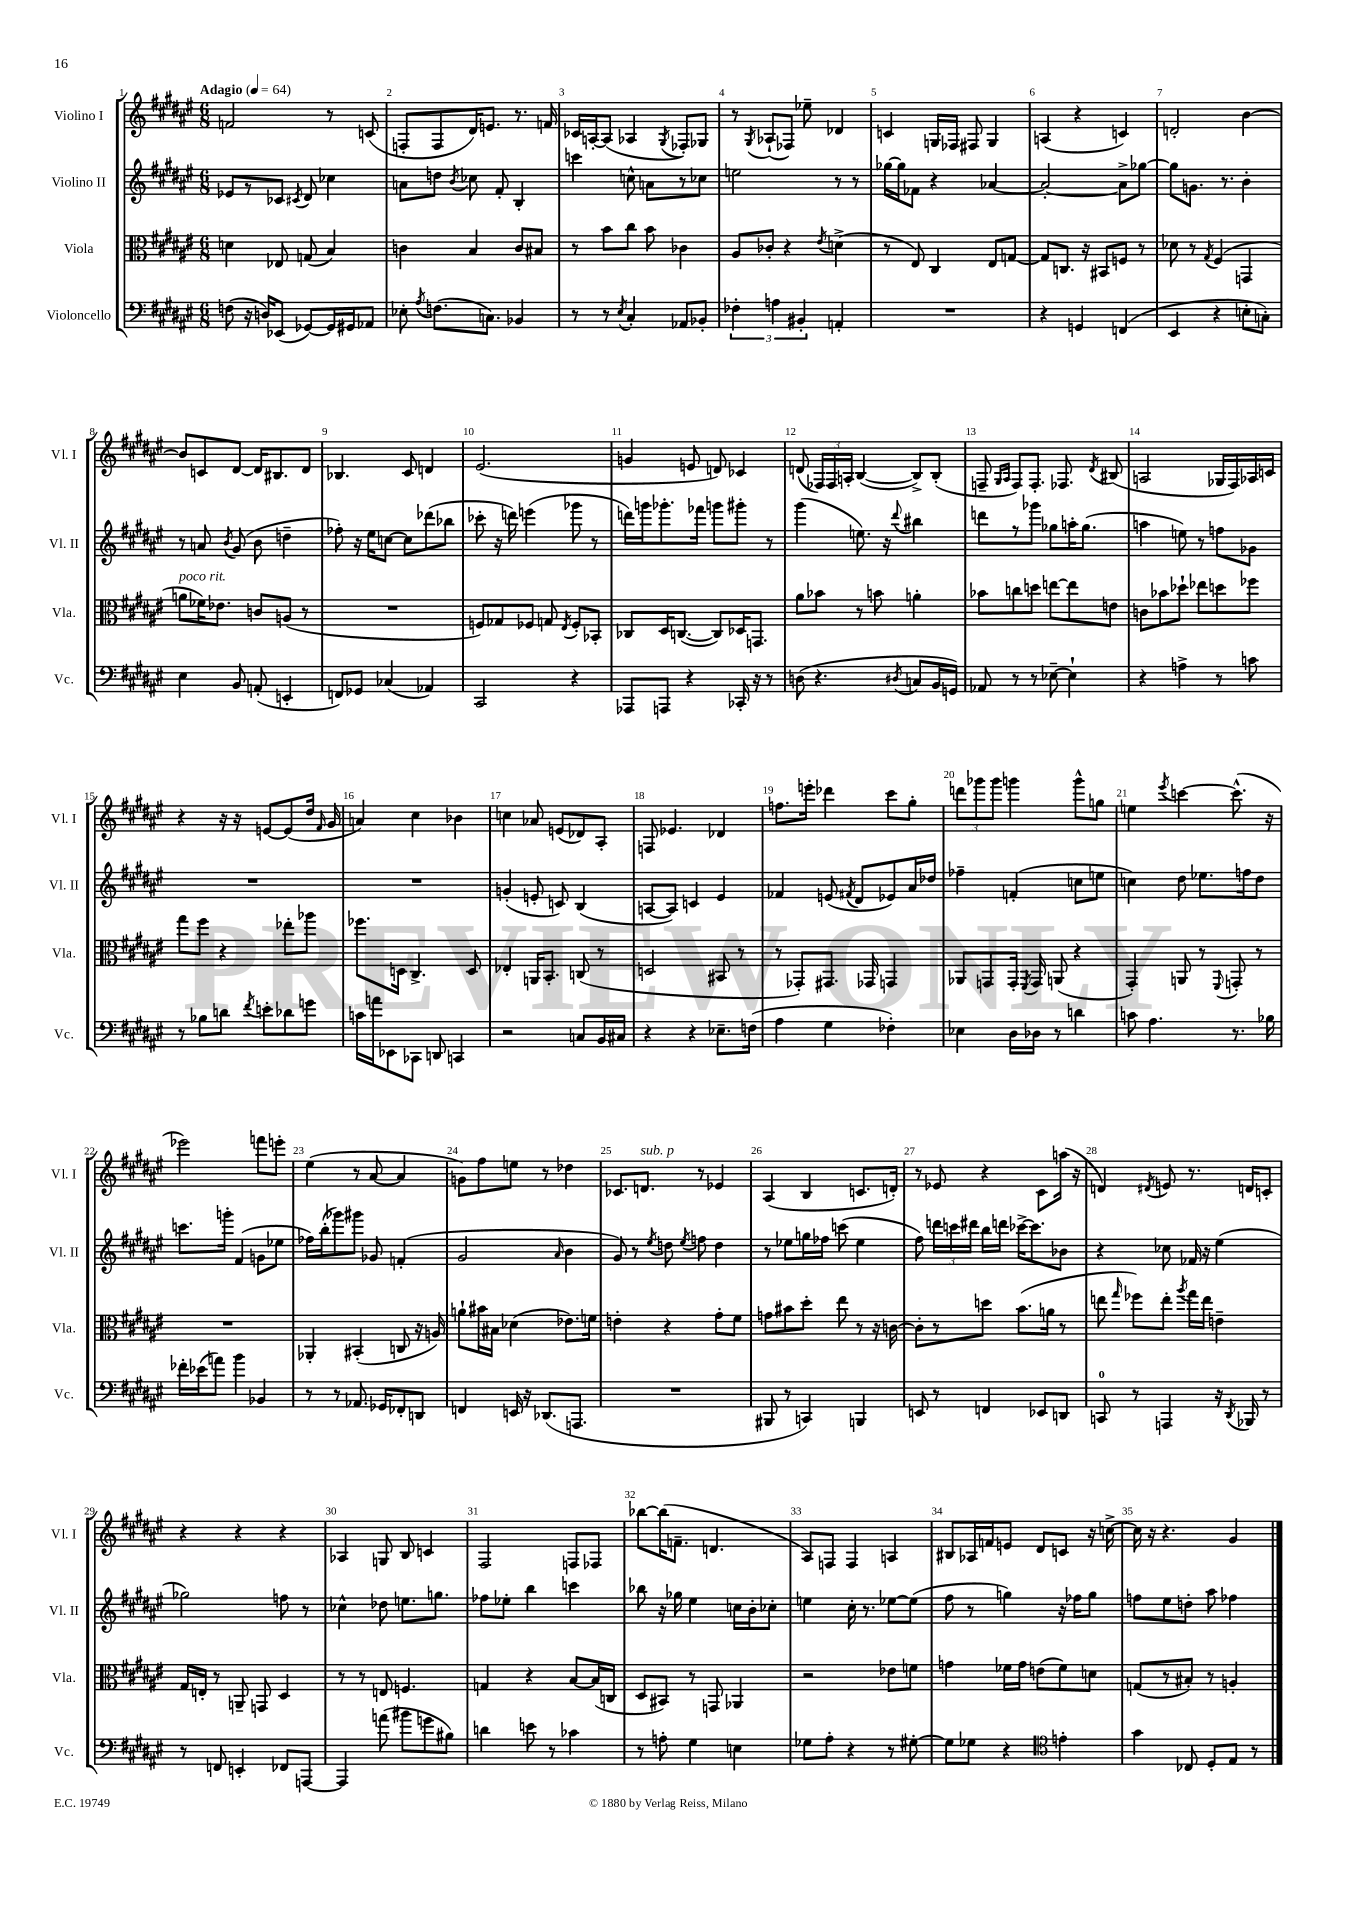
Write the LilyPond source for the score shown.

<<
\new StaffGroup <<
\new Staff = "s0" \with { instrumentName = "Violino I" shortInstrumentName = "Vl. I" } {
    \clef treble \key fis \major \numericTimeSignature \time 6/8 \tempo "Adagio" 4 = 64
    \autoBeamOff f'2 r8 c'8( |
    f8[-. f8 dis'16) e'8.] r8. f'16 |
    ces'16[ a16~-. a8]( aes4 \acciaccatura { gis8 } fes8[-.) ges8] |
    r8 \acciaccatura { gis8 } aes8[-!( fes8]) ees''8-- des'4 |
    c'4 g16[ fes16] fis8 g4 |
    a4( r4 c'4) |
    d'2-. b'4~ |
    b'8[ c'8 dis'8]~ dis'16[ bis8. dis'8] |
    bes4. cis'8 d'4 |
    eis'2.( |
    g'4 e'8 d'8) ces'4 |
    d'8( \tuplet 3/2 { fes16[) fes16 a16]-. } b4~( b8[->) b8]-.( |
    f8-- \grace { gis16[ ais16] } f8[) f8.]-. fes8. \acciaccatura { dis'8 } bis8( |
    a2 ges16[ fis16) aes16 c'16] |
    r4 r16 r16 e'8[~ e'8( dis''16] \grace { fis'16 } gis'16 |
    a'4) cis''4 bes'4 |
    c''4 aes'8 e'8[( des'8) ais8]-. |
    f8 ees'4. des'4 |
    f''8.[ e'''16]-. des'''4 cis'''8[ gis''8]-. |
    \tuplet 3/2 { d'''8[ ges'''8 ges'''8] } g'''4 g'''8[-^ g''8] |
    e''4 \acciaccatura { eis'''8 } c'''4~ c'''8.-^( r16 |
    ees'''2) f'''8[ e'''8]-. |
    eis''4( r8 ais'8~ ais'4 |
    g'8[) fis''8 e''8] r8 des''4 |
    ces'8.[ d'8.]^\markup { \italic "sub. p" } r8 ees'4 |
    ais4( b4 c'8.[ d'16]-.) |
    r8 ees'8 r4 cis'8[ a''16]( r16 |
    d'4) \acciaccatura { dis'8 } e'8 r8. d'16[ c'8]-. |
    r4 r4 r4 |
    aes4 g8 b8 c'4 |
    fis2 f8[ fes8] |
    bes''8[~ bes''16( f'8.]-- d'4. |
    ais8[) f8] f4 a4 |
    bis8[ aes16 f'16 e'8] dis'8[ c'8] r16 c''16~-> |
    c''16 r16 r4. gis'4 \bar "|." |
}
\new Staff = "s1" \with { instrumentName = "Violino II" shortInstrumentName = "Vl. II" } {
    \clef treble \key fis \major \numericTimeSignature \time 6/8
    \autoBeamOff ees'8[ r8 ces'8] \acciaccatura { cis'8 } dis'8 ces''4 |
    a'8[ d''8] \acciaccatura { b'8 } ces''8 fis'8-. b4-. |
    c'''4 c''8-^ a'8[ r8 ces''8] |
    e''2 r8 r8 |
    ges''16[~ ges''16 fes'8] r4 aes'4~ |
    aes'2~-. aes'8[-> ges''8]~ |
    ges''8[ g'8.] r8. b'4-. |
    r8 a'8 \acciaccatura { b'8 } gis'8( b'8 d''4-- |
    fes''8-.) r16 eis''16[ c''8]~ c''8[ des'''8( bes''8] |
    ces'''8-. r16 d'''16) e'''4( ges'''8 r8 |
    d'''16[) g'''16 ges'''8.-. fes'''16] g'''8[ gis'''8]-. r8 |
    gis'''4( e''8.) r16 \appoggiatura { dis'''8 } bis''4 |
    d'''8[ r8 ges'''8] ges''8[ a''16-. ges''8.]( |
    a''4 e''8) r8 f''8[ ges'8] |
    R2. |
    R2. |
    g'4-.( e'8-. c'8) b4( |
    a8[~ a8]) c'4 eis'4 |
    fes'4 e'8( \acciaccatura { fis'8 } dis'8[ ees'8) ais'16 des''16] |
    fes''4-- f'4-.( c''8[ e''8] |
    c''4) dis''8 ees''8.[ f''16 dis''8] |
    c'''8.[ g'''16]-. fis'4( g'8[ ees''8] |
    fes''16[) b''16-.( ges'''8) gis'''8] ges'8 f'4-.( |
    gis'2 \grace { ais'16 } b'4 |
    gis'8) r8 \acciaccatura { eis''8 } d''8 \acciaccatura { eis''8 } f''8 d''4 |
    r8 ees''8[ g''16 fes''16] c'''8( ees''4 |
    fis''8) \tuplet 3/2 { d'''16[ c'''16 dis'''16] } b''16[ d'''16] ces'''16[~-> ces'''8. bes'8] |
    r4 ces''8 fes'16 r16 eis''4( |
    ges''2) f''8 r8 |
    ces''4-^ des''8 e''8.[ g''8.] |
    fes''8[ ees''8]-. b''4 c'''4 |
    bes''8 r16 ges''16 eis''4 c''16[ b'16-. ces''8]-. |
    e''4 cis''16-. r8. ees''8[~ ees''8]( |
    fis''8 r8 g''4) r16 fes''16[ g''8] |
    f''8[ eis''8 d''8]-. ais''8 fes''4 \bar "|." |
}
\new Staff = "s2" \with { instrumentName = "Viola" shortInstrumentName = "Vla." } {
    \clef alto \key fis \major \numericTimeSignature \time 6/8
    \autoBeamOff d'4 ees8 g8( b4) |
    c'4 b4 c'8[ bis8] |
    r8 b'8[ cis''8] b'8 ces'4 |
    ais8[ ces'8]-. r4 \acciaccatura { eis'8 } d'4->( |
    r8 eis8) cis4 eis8[ g8]~ |
    g8[ c8.] r16 bis,8[ f8] r8 |
    des'8 r8 \acciaccatura { gis8 } fis4( g,4 |
    a'8[^\markup { \italic "poco rit." } fes'16) ees'8.] c'8[ a8]( r8 |
    R2. |
    f8[) ges8 fes8] g8 \acciaccatura { eis8 } fes8[-. bes,8]-. |
    ces8[ dis16 c8.]~( c8[) des16 g,8.] |
    ais'8[ bes'8] r8 b'8 a'4-. |
    bes'8[ c''8 d''8] e''8[~ e''8 e'8] |
    c'8[ bes'8 des''8]-! ees''8[ d''8 fes''8] |
    gis''8[ fis''8] r4 ees''8[-. aes''8] |
    fes''8.[ d16] cis4.-> d8 |
    ees4-. a,16[ b,8.]-. c8( r8 |
    d2 bis,8 r8 |
    r8 ges,8[-.) gis,8.] ges,16 g,4 |
    aes,8[ g,8 g,16]-. \acciaccatura { fis,8 } g,16 a,8( r4 |
    gis,4-.) a,8 r8 \appoggiatura { fis,8 } g,8-. r8 |
    R2. |
    aes,4-. bis,4-.( c8 r16 a16) |
    a'8[-! bis'16 bis16] des'4( ees'8.[) f'16] |
    e'4-. r4 gis'8[-. fis'8] |
    g'8[ bis'8 dis''8]-. eis''8 r8 r16 c'16~ |
    c'8[-. r8 d''8] b'8.[( a'16] r8 |
    e''8 \grace { gis''16 } fes''8[) e''8]-. \acciaccatura { ais''8 } gis''16[ e''16] e'4-- |
    gis16[ e16]-. r8 a,8-- g,8 dis4 |
    r8 r8 e8 f4. |
    g4 r4 b8[~ b16( c16] |
    dis8[ bis,8]) r8 g,8 aes,4 |
    r2 ees'8[ f'8] |
    g'4 fes'16[ g'16] e'8[( fes'8) d'8] |
    g8[( r8 bis8]-.) r8 a4-. \bar "|." |
}
\new Staff = "s3" \with { instrumentName = "Violoncello" shortInstrumentName = "Vc." } {
    \clef bass \key fis \major \numericTimeSignature \time 6/8
    \autoBeamOff f8( r16 d16[) ees,8]( ges,8[~) ges,16 gis,16 aes,8] |
    ees8-. \acciaccatura { ais8 } f8.[( c8.]) bes,4 |
    r8 r8 \acciaccatura { eis8 } cis4-. aes,8[ bes,8]-. |
    \tuplet 3/2 { fes4-. a4 bis,4-. } a,4-. |
    R2. |
    r4 g,4 f,4( |
    eis,4 r4 e8[-. c8]-.) |
    eis4 b,8 a,8-.( e,4-. |
    f,8[) ges,8] ces4( aes,4) |
    cis,2 r4 |
    aes,,8[ a,,8] r4 ces,16-. r16 r8 |
    d8( r4. \acciaccatura { dis8 } c8[ b,16 g,16]) |
    aes,8 r8 r8 ees8~-- ees4-! |
    r4 a4-> r8 c'8 |
    r8 bes8[ d'8] \acciaccatura { fis'8 } e'8[-. des'8 g'8] |
    c'16[ a'16 ees,8 ces,8] d,8 c,4 |
    r2 c8[ b,16 cis16] |
    r4 r4 ees8.[-- f16]( |
    ais4 gis4 fes4-.) |
    ees4 dis16[ des16] r8 d'4 |
    c'8 ais4. r8. bes16 |
    fes'16[-. ees'16( a'8]) b'4 bes,4 |
    r8 r8 aes,8. ges,16[ fes,8-. d,8] |
    f,4 e,16 r16 des,8.[( a,,8.] |
    R2. |
    bis,,8 r8 c,4) b,,4 |
    e,8 r8 f,4 ees,8[ d,8] |
    c,8-0 r8 a,,4 r16 \acciaccatura { dis,8 } bes,,16 r8 |
    r8 f,8 e,4-. fes,8[ a,,8]~ |
    a,,4 a'8( bis'8[ g'8 bis8]) |
    d'4 e'8 r8 ces'4 |
    r8 a8-. gis4 e4 |
    ges8[ ais8]-. r4 r8 gis8~-. |
    gis8[ ges8] r4 \clef tenor e'4-. |
    gis'4 ces8 dis8[-. eis8] r8 \bar "|." |
}
>>
>>
\layout { \context { \Score \override BarNumber.break-visibility = ##(#f #t #t) barNumberVisibility = #all-bar-numbers-visible } }
